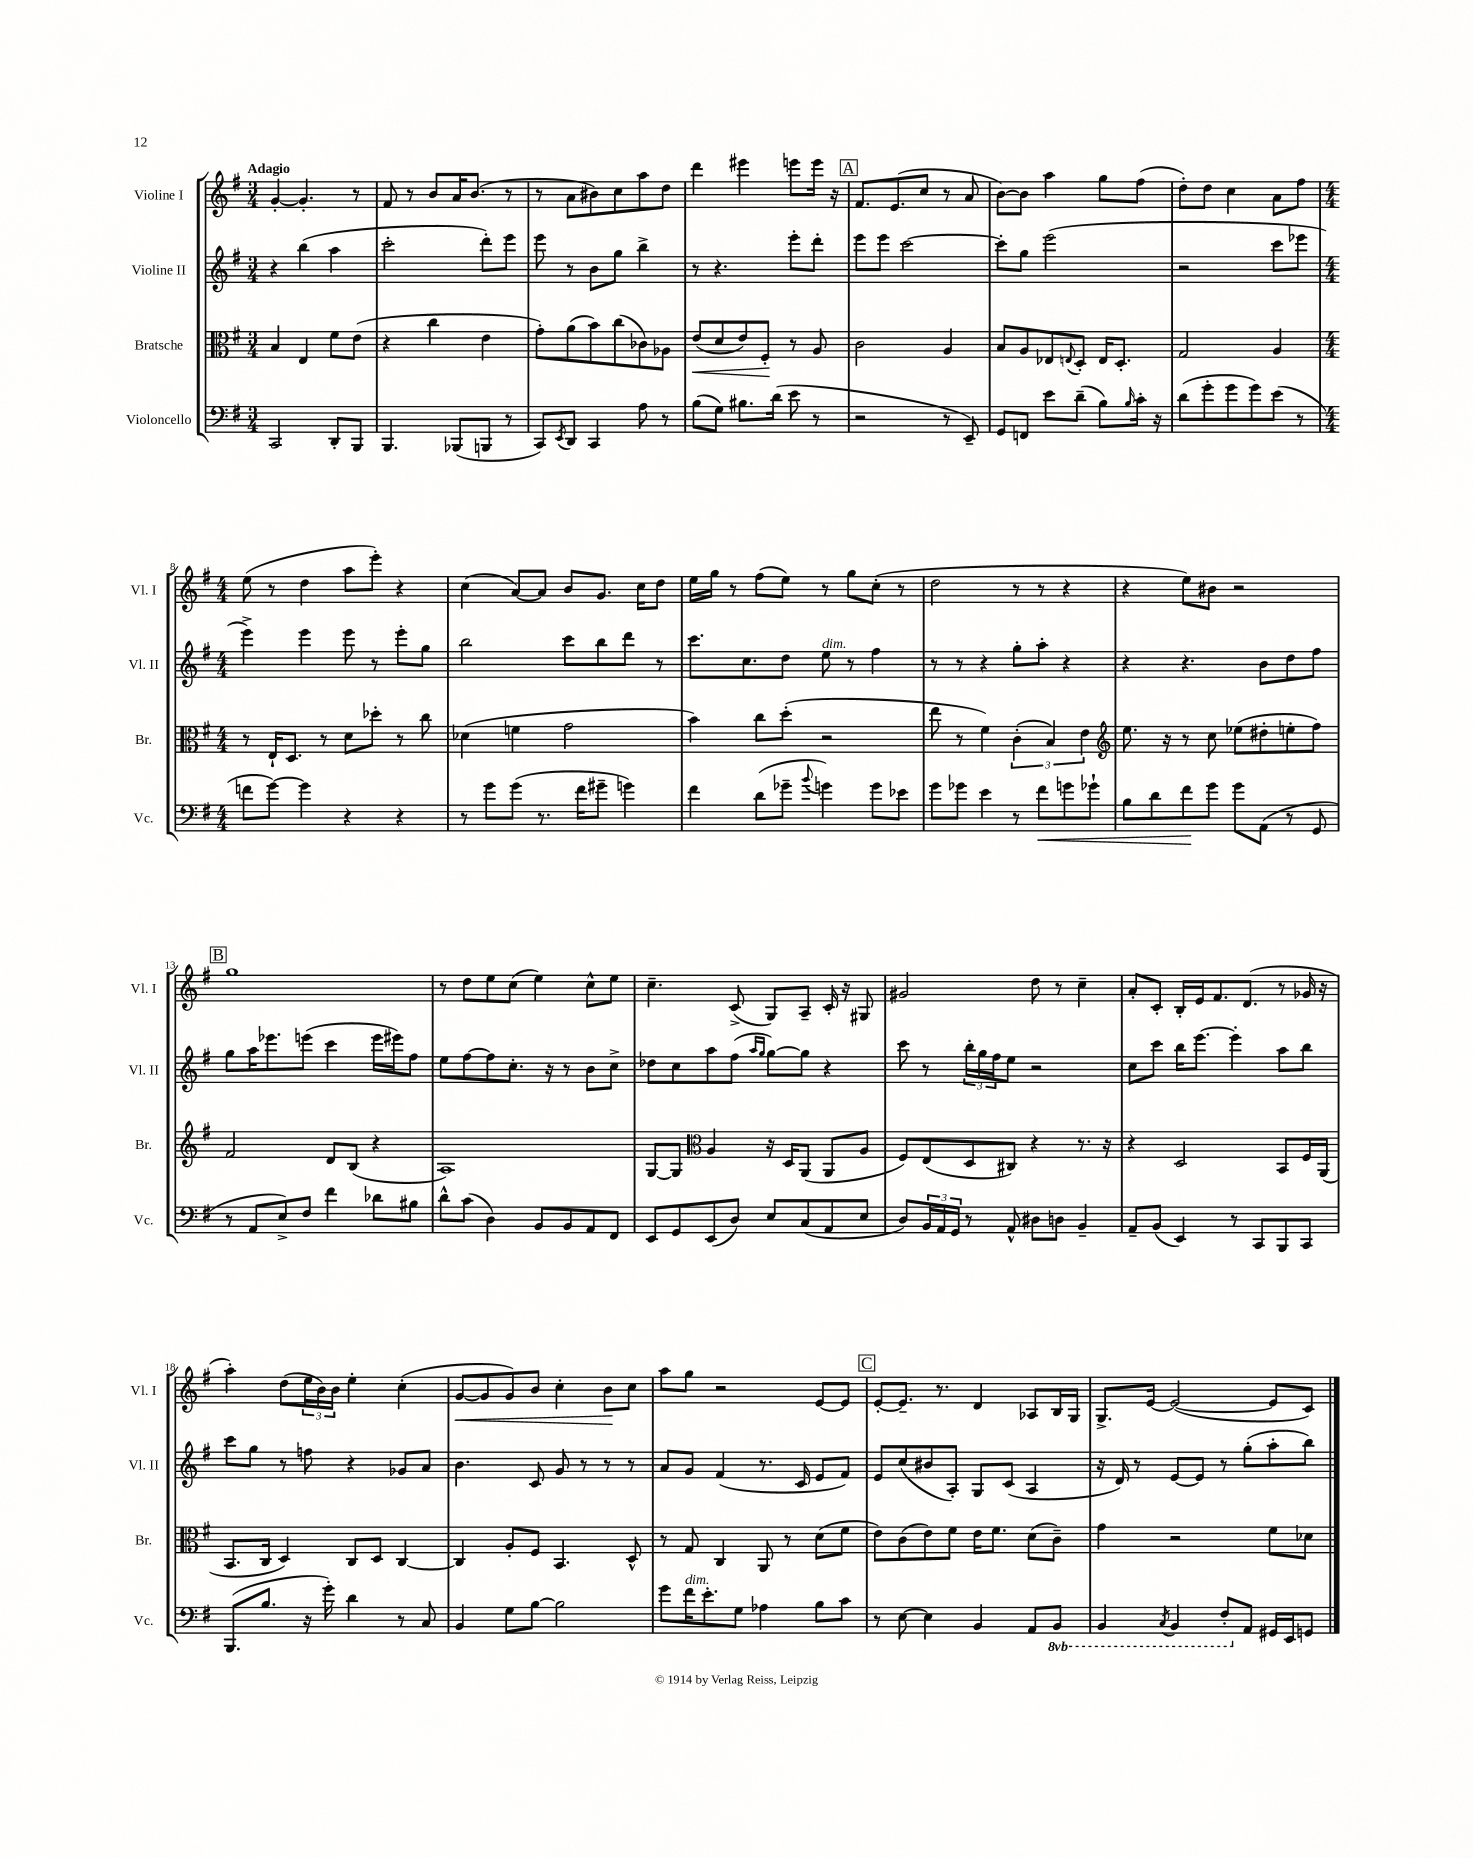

**kern	**kern	**kern	**kern
*staff4	*staff3	*staff2	*staff1
*clefF4	*clefC3	*clefG2	*clefG2
*k[f#]	*k[f#]	*k[f#]	*k[f#]
*M3/4	*M3/4	*M3/4	*M3/4
2CC	4B	4r	[4g'
.	4E	(4bb	4.g']
8DD'	8f#	4aa	.
8BBB	(8e	.	8r
=	=	=	=
4.BBB	4r	2ccc'	8f#
.	.	.	8r
.	4cc	.	8b
(8BBB-	.	.	16a
.	.	.	(8.b
8BBB	4e	8ddd')	.
8r	.	8eee	8r
=	=	=	=
8CC)	8g')	8eee	8r
8qEE	.	.	.
8DD	(8a	8r	8a
4CC	8b)	8b	8b#)
.	(8cc	8gg	8cc
8A	8c-)	4bb^	8aa
8r	8A-	.	8dd
=	=	=	=
(8B	(8e	8r	4ddd
8G)	8d	4.r	.
8.B#	8e)	.	4eee#
.	8F#'	.	.
(16d	.	.	.
8e	8r	8eee'	8eee
8r	8A	8ddd'	16eee
.	.	.	16r
=	=	=	=
2r	2c	8eee	8.f#
.	.	8eee	.
.	.	.	(8.e
.	.	[2ccc	.
.	.	.	8cc
8r	4A	.	8r
8EE~)	.	.	8a
=	=	=	=
8GG	8B	8ccc']	[8b)
8FF	8A	8gg	8b]
8e	8E-	(2eee	4aa
.	8qqE	.	.
(8d~	8D'	.	.
8B)	16E	.	8gg
.	8.D'	.	.
16qqB	.	.	.
16c'	.	.	(8ff#
16r	.	.	.
=	=	=	=
(8d	2G	2r	8dd')
8g'	.	.	8dd
8g	.	.	4cc
8g)	.	.	.
(8e	4A	8ccc	8a
8r	.	8eee-	8ff#
=	=	=	=
*M4/4	*M4/4	*M4/4	*M4/4
8f	8r	4eee^)	(8ee
[8g)	16E`	.	8r
.	8.D	.	.
4g]	.	4eee	4dd
.	8r	.	.
4r	8d	8eee	8aa
.	8dd-'	8r	8eee')
4r	8r	8eee'	4r
.	8cc	8gg	.
=	=	=	=
8r	(4d-	2bb	(4cc
8g	.	.	.
(8g	4f	.	[8a)
8.r	.	.	8a]
.	2g	8ccc	8b
16f#	.	.	.
8g#~	.	8bb	8.g
4g)	.	8ddd	.
.	.	.	16cc
.	.	8r	8dd
=	=	=	=
4f#	4b)	8.ccc	16ee
.	.	.	16gg
.	.	.	8r
.	.	8.cc	.
(8d	8cc	.	(8ff#
8g-~	(8dd'	8dd	8ee)
8qqb	.	.	.
4g)	2r	8ee	8r
.	.	8r	8gg
8g	.	4ff#	(8cc'
8e-	.	.	8r
=	=	=	=
8g	8ee	8r	2dd
8g-	8r	8r	.
4e	4f#)	4r	.
8r	(6c'	8gg'	8r
8f#	.	8aa'	8r
.	6B)	.	.
8g	.	4r	4r
.	6e	.	.
8g-`	.	.	.
=	=	=	=
*	*clefG2	*	*
8B	8.ee	4r	4r
8d	.	.	.
.	16r	.	.
8f#	8r	4.r	8ee)
8g	8cc	.	8b#
8g	(8ee-	.	2r
(8AA	8dd#'	8b	.
8r	8ee'	8dd	.
8GG	8ff#)	8ff#	.
=	=	=	=
8r	2f#	8gg	1gg
8AA	.	16aa	.
.	.	8.eee-	.
8E^)	.	.	.
8F#	.	(8eee	.
4f#	8d	4ccc	.
.	(8B	.	.
8d-	4r	16eee	.
.	.	16eee#)	.
8B#	.	8ff#	.
=	=	=	=
8d^^	1A)	8ee	8r
(8c	.	[8ff#	8dd
4D)	.	8ff#]	8ee
.	.	8.cc'	(8cc
8BB	.	.	4ee)
.	.	16r	.
8BB	.	8r	.
8AA	.	8b	8cc^^
8FF#	.	8cc^	8ee
=	=	=	=
8EE	[8G	8dd-	4.cc~
8GG	8G]	8cc	.
*	*clefC3	*	*
(8EE	4A	8aa	.
8D)	.	(8ff#	(8c^
.	.	16qqaa	.
.	.	16qqgg	.
8E	16r	[8gg)	8G)
.	16D	.	.
(8C	(8AA	8gg]	8A~
8AA	8AA	4r	16c'
.	.	.	16r
8E	8A	.	8G#
=	=	=	=
8D)	8F#)	8ccc	2g#
24BB	(8E	8r	.
24AA	.	.	.
24GG	.	.	.
8r	8D	24bb'	.
.	.	24gg	.
.	.	24ff#	.
8AA^^	8C#)	8ee	.
8D#	4r	2r	8dd
8D	.	.	8r
4BB~	8.r	.	4cc~
.	16r	.	.
=	=	=	=
8AA~	4r	8cc	8a'
(8BB	.	8ccc	8c'
4EE)	2D	16bb	16B'
.	.	[8.eee	16e
.	.	.	8.f#
8r	.	4eee']	.
.	.	.	(8.d
8CC	.	.	.
8BBB	8BB	8aa	8r
8CC	16F#	8bb	16g-
.	(16AA	.	16r
=	=	=	=
(8.BBB	8.BB	8ccc	4aa')
.	.	8gg	.
8.B	16C	.	.
.	4D)	8r	(8dd
16r	.	8ff	24ee
.	.	.	24b)
16g')	.	.	.
.	.	.	24b
4d	8C	4r	4ee'
.	8D	.	.
8r	[4C	8g-	(4cc'
8C	.	8a	.
=	=	=	=
4BB	4C]	4.b	[8g
.	.	.	8g]
8G	8A'	.	8g)
[8B	8F#	8c	8b
2B]	4.BB	8g	4cc'
.	.	8r	.
.	.	8r	8b
.	8D^^	8r	8cc
=	=	=	=
8g	8r	8a	8aa
16f#	8G	8g	8gg
8.e'	.	.	.
.	4C	(4f#	2r
8G	.	.	.
4A-	8AA	8.r	.
.	8r	.	.
.	.	16c	.
8B	(8d	8e	[8e
8c	8f#	8f#)	8e]
=	=	=	=
8r	8e)	8e	[8e'
[8E	(8c	(8cc	8.e~]
4E]	8e)	8b#	.
.	.	.	8.r
.	8f#	8A')	.
4BB	16e	8G	4d
.	8.f#	.	.
.	.	(8c	.
8AA	(8d	4A	8A-
8BBB	8c~)	.	16B
.	.	.	16G
=	=	=	=
4BBB	4g	16r	8.G^
.	.	16d)	.
.	.	8r	.
.	.	.	[16e
8qCC	.	.	.
4BBB	2r	[8e	(2e_
.	.	8e]	.
8FF#'	.	8r	.
8AA	.	(8gg'	.
16GG#	8f#	8aa'	8e]
16EE	.	.	.
8GG	8d-	8bb)	8c)
==	==	==	==
*-	*-	*-	*-
